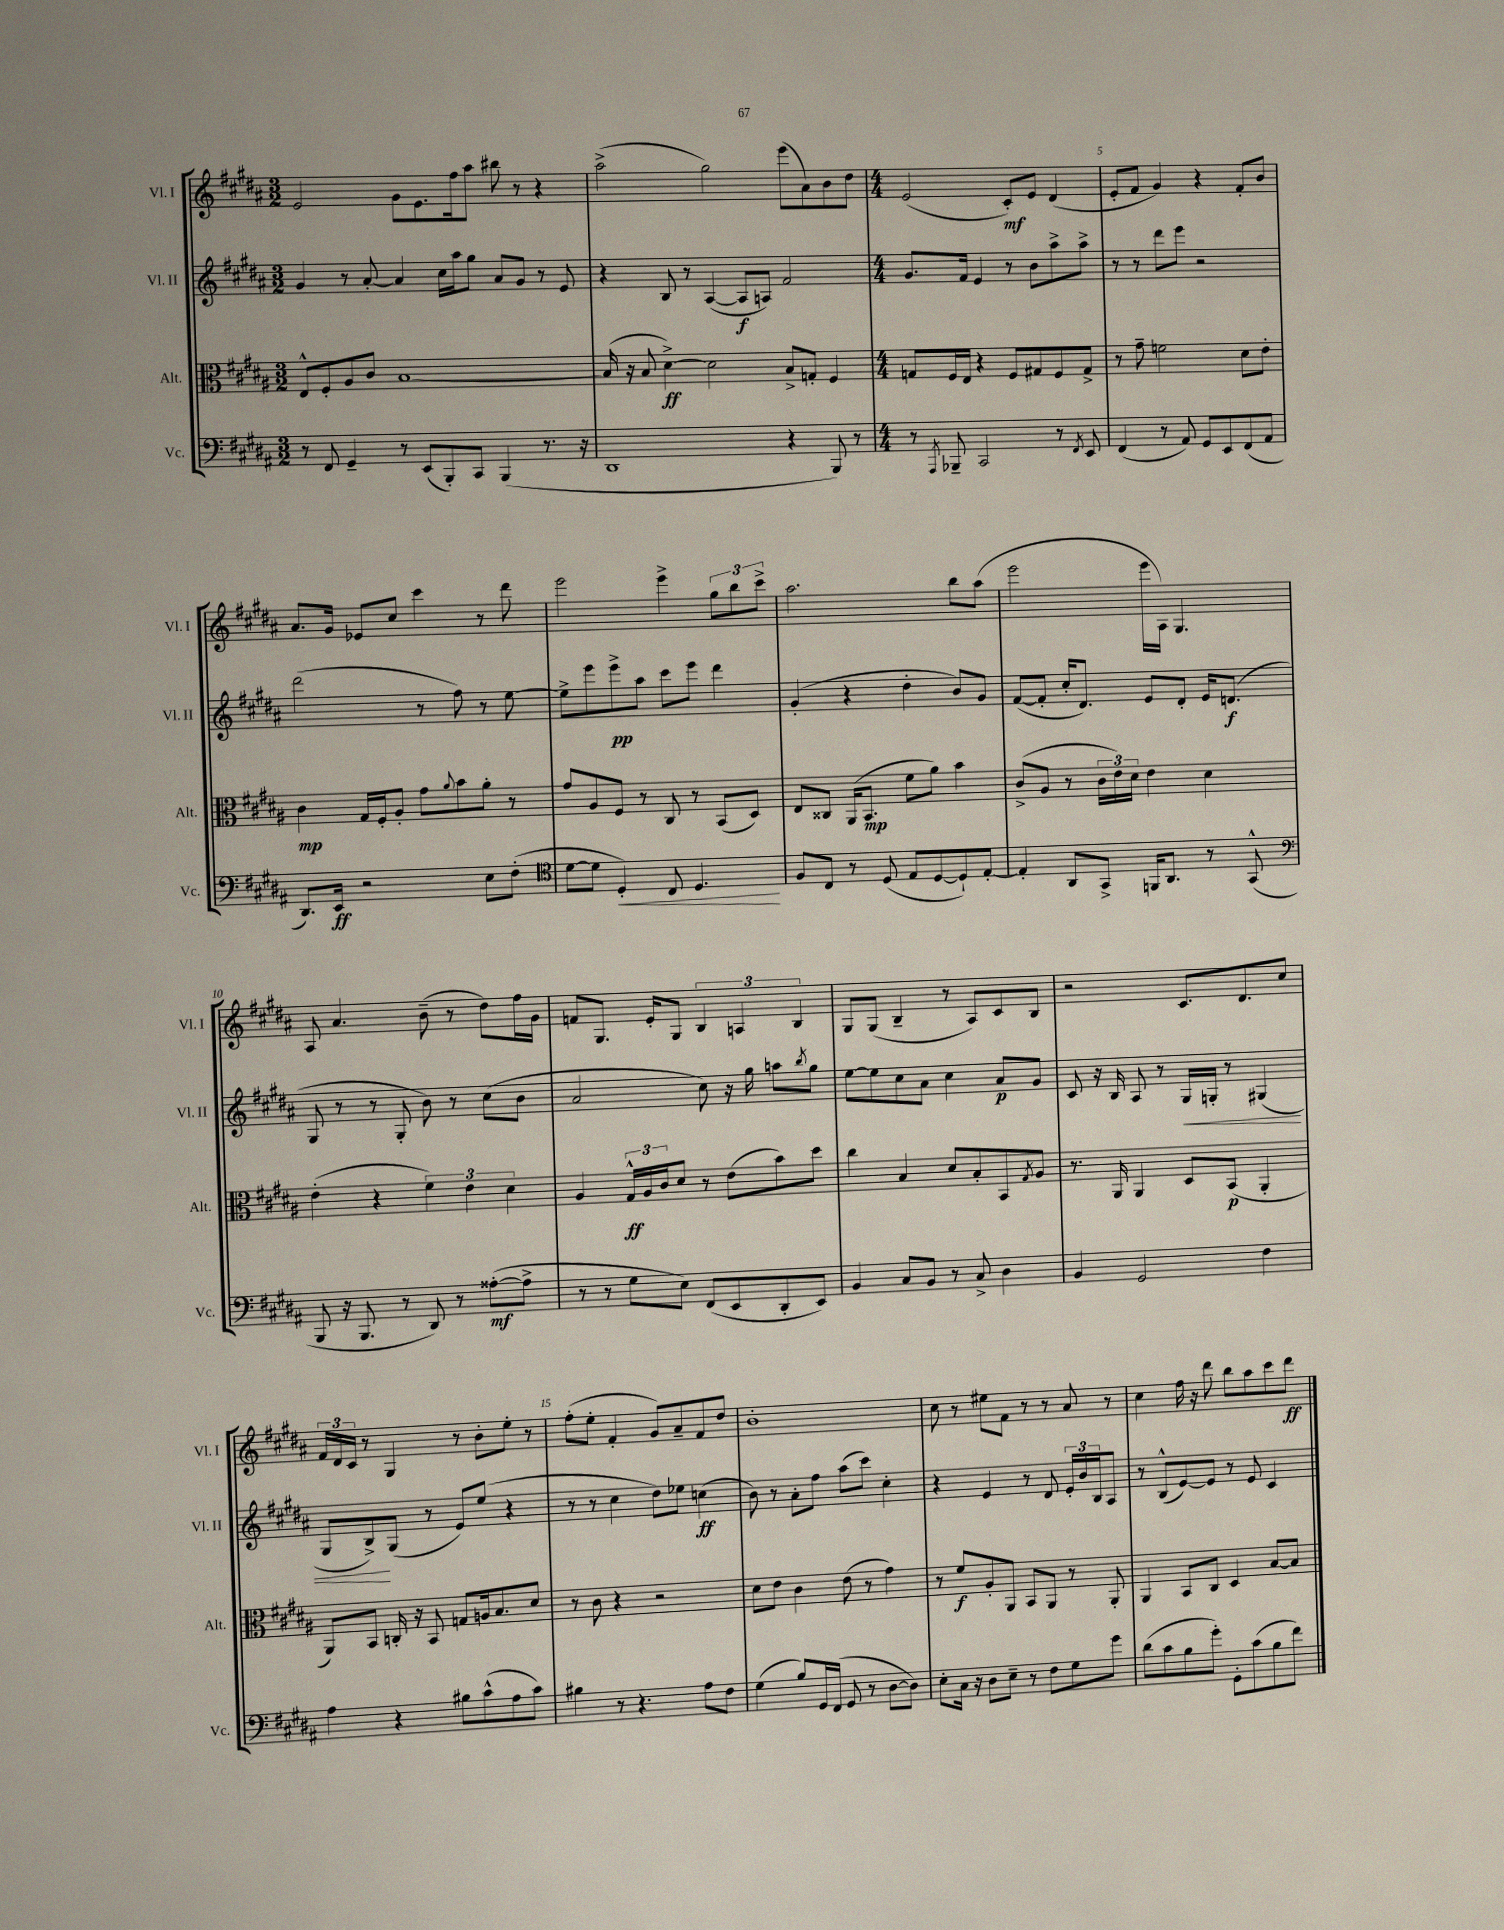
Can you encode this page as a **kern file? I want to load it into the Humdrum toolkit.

**kern	**dynam	**kern	**dynam	**kern	**dynam	**kern	**dynam
*part4	*part4	*part3	*part3	*part2	*part2	*part1	*part1
*staff4	*staff4	*staff3	*staff3	*staff2	*staff2	*staff1	*staff1
*I"Vc.	*	*I"Alt.	*	*I"Vl. II	*	*I"Vl. I	*
*I'Vc.	*	*I'Alt.	*	*I'Vl. II	*	*I'Vl. I	*
*clefF4	*	*clefC3	*	*clefG2	*	*clefG2	*
*k[f#c#g#d#a#]	*	*k[f#c#g#d#a#]	*	*k[f#c#g#d#a#]	*	*k[f#c#g#d#a#]	*
*M3/2	*	*M3/2	*	*M3/2	*	*M3/2	*
=2	=2	=2	=2	=2	=2	=2	=2
8r	.	8E^^/L	.	4g#/	.	2e/	.
8FF#/	.	8F#'/	.	.	.	.	.
4GG#~/	.	8A#/	.	8r	.	.	.
.	.	8c#/J	.	[8a#'/	.	.	.
8r	.	[1B	.	4a#/]	.	8g#\L	.
(8EE/L	.	.	.	.	.	8.e\	.
8BBB'/)	.	.	.	16cc#\LL	.	.	.
.	.	.	.	16aa#\J	.	16ff#\k	.
8CC#/J	.	.	.	8gg#\J	.	8aa#\J	.
(4BBB/	.	.	.	8a#/L	.	8bb#X\	.
.	.	.	.	8g#/J	.	8r	.
8.r	.	.	.	8r	.	4r	.
.	.	.	.	8e/	.	.	.
16r	.	.	.	.	.	.	.
=3	=3	=3	=3	=3	=3	=3	=3
1DD#	.	(16B/]	.	4r	.	(2aa#^\	.
.	.	16r	.	.	.	.	.
.	.	8B/	.	.	.	.	.
.	.	[4d#^\)	ff	8B/	.	.	.
.	.	.	.	8r	.	.	.
.	.	2d#\]	.	([4A#/	.	2gg#\)	.
.	.	.	.	8A#/L]	f	.	.
.	.	.	.	8An/J)	.	.	.
4r	.	8B^/L	.	2f#/	.	(8eee\L	.
.	.	8Gn'/J	.	.	.	8a#\)	.
8BBB/)	.	4F#/	.	.	.	8b\	.
8r	.	.	.	.	.	8dd#\J	.
=4	=4	=4	=4	=4	=4	=4	=4
*M4/4	*	*M4/4	*	*M4/4	*	*M4/4	*
8r	.	8Gn/L	.	8.g#/L	.	(2e/	.
8qAAA#/	.	.	.	.	.	.	.
8BBB-X~/	.	16F#/L	.	.	.	.	.
.	.	16E/JJ	.	16f#/Jk	.	.	.
2CC#/	.	4r	.	4e/	.	.	.
.	.	8F#/L	.	8r	.	8c#'/L)	mf
.	.	8G#X/	.	8b\L	.	8e/J	.
8r	.	8F#/	.	8aa#^\	.	(4d#/	.
8qFF#/	.	.	.	.	.	.	.
8EE/	.	8G#^/J	.	8aa#^\J	.	.	.
=5	=5	=5	=5	=5	=5	=5	=5
(4FF#/	.	8r	.	8r	.	8e'/L	.
.	.	8g#~\	.	8r	.	8f#/J	.
8r	.	2fn\	.	8ddd#\L	.	4g#/)	.
8AA#/)	.	.	.	8eee\J	.	.	.
8GG#/L	.	.	.	2r	.	4r	.
8EE/	.	.	.	.	.	.	.
(8FF#/	.	8d#\L	.	.	.	8f#'/L	.
8AA#/J	.	8e'\J	.	.	.	8b/J	.
!!LO:LB:g=z
=6	=6	=6	=6	=6	=6	=6	=6
8.DD#/L)	.	4c#\	mp	(2ddd#\	.	8.a#/L	.
16EE/Jk	ff	.	.	.	.	16g#/Jk	.
2r	.	16G#/LL	.	.	.	8e-X/L	.
.	.	16F#'/J	.	.	.	.	.
.	.	8A#'/J	.	.	.	8cc#/J	.
.	.	8g#\L	.	8r	.	4ccc#\	.
.	.	8qqa#/	.	.	.	.	.
.	.	8b\	.	8ff#\)	.	.	.
8E\L	.	8a#'\J	.	8r	.	8r	.
(8F#'\J	.	8r	.	[8ee\	.	8ddd#\	.
=7	=7	=7	=7	=7	=7	=7	=7
*clefC4	*	*	*	*	*	*	*
[8d#\L	.	8g#/L	.	8ee^\L]	.	2eee\	.
8d#\J]	.	8A#/	.	8eee\	.	.	.
!	!LO:HP:b	!	!	!	!	!	!
4D#'/)	<	8F#/J	.	8eee^\	pp	.	.
.	.	8r	.	8aa#\J	.	.	.
8C#/	.	8C#/	.	8ccc#\L	.	4eee^\	.
4.D#/	.	8r	.	8eee\J	.	.	.
.	.	(8BB/L	.	4ddd#\	.	12gg#\L	.
.	.	.	.	.	.	12bb\	.
.	.	8D#/J)	.	.	.	.	.
.	.	.	.	.	.	12ccc#^\J	.
.	[	.	.	.	.	.	.
=8	=8	=8	=8	=8	=8	=8	=8
8F#/L	.	8E/L	.	(4g#'/	.	2.aa#\	.
8C#/J	.	8C##X/J	.	.	.	.	.
8r	.	(16AA#/KL	.	4r	.	.	.
.	.	8.BB/J	mp	.	.	.	.
(8D#/	.	.	.	.	.	.	.
8E/L	.	8f#\L	.	4dd#'\	.	.	.
[8D#/	.	8a#\J)	.	.	.	.	.
8D#`/])	.	4b\	.	8b/L)	.	8bb\L	.
[8E'/J	.	.	.	8g#/J	.	(8aa#\J	.
=9	=9	=9	=9	=9	=9	=9	=9
4E'/]	.	(8c#^/L	.	([8f#/L	.	2eee\	.
.	.	8A#/J	.	8f#'/J]	.	.	.
8AA#/L	.	8r	.	16cc#'/KL	.	.	.
.	.	.	.	8.d#/J)	.	.	.
8GG#^/J	.	24c#\LL	.	.	.	.	.
.	.	24e\)	.	.	.	.	.
.	.	24d#\JJ	.	.	.	.	.
16FFn/KL	.	4e\	.	8e/L	.	16eee\LL	.
8.AA#/J	.	.	.	.	.	16A#\JJ)	.
.	.	.	.	8d#'/J	.	4.G#/	.
8r	.	4d#\	.	16e/KL	.	.	.
.	.	.	.	(8.dn/J	f	.	.
(8GG#^^/	.	.	.	.	.	.	.
!!LO:LB:g=z
=10	=10	=10	=10	=10	=10	=10	=10
*clefF4	*	*	*	*	*	*	*
8BBB/	.	(4e'\	.	8G#/	.	8A#/	.
16r	.	.	.	8r	.	4.a#/	.
8.BBB/	.	.	.	.	.	.	.
.	.	4r	.	8r	.	.	.
8r	.	.	.	8G#'/	.	.	.
8DD#/)	.	6f#\)	.	8b\)	.	(8b~\	.
8r	.	.	.	8r	.	8r	.
.	.	6e\	.	.	.	.	.
([8A##X'\L	mf	.	.	(8cc#\L	.	8dd#\L)	.
.	.	6d#\	.	.	.	.	.
8A##^\J]	.	.	.	8b\J	.	16ff#\L	.
.	.	.	.	.	.	16g#\JJ	.
=11	=11	=11	=11	=11	=11	=11	=11
8r	.	4A#/	.	2a#/	.	8fn/L	.
8r	.	.	.	.	.	8.G#/J	.
8G#\L	.	24G#^^/LL	ff	.	.	.	.
.	.	24A#/	.	.	.	.	.
.	.	.	.	.	.	16e'/KL	.
.	.	24c#/J	.	.	.	.	.
8E\J)	.	8d#/J	.	.	.	8G#/J	.
(8FF#/L	.	8r	.	8cc#\)	.	6B/	.
8EE/	.	(8e\L	.	16r	.	.	.
.	.	.	.	.	.	6An/	.
.	.	.	.	16gg#\	.	.	.
8DD#'/	.	8b\)	.	8aan\L	.	.	.
.	.	.	.	.	.	6B/	.
.	.	.	.	8qbb/	.	.	.
8EE/J)	.	8dd#\J	.	8gg#\J	.	.	.
=12	=12	=12	=12	=12	=12	=12	=12
4BB/	.	4cc#\	.	[8ee\L	.	8G#/L	.
.	.	.	.	8ee\]	.	(8G#/J	.
8C#/L	.	4B/	.	8cc#\	.	4B~/	.
8BB/J	.	.	.	8a#\J	.	.	.
8r	.	8d#/L	.	4cc#\	.	8r	.
8C#^/	.	8B'/	.	.	.	8A#/L)	.
4D#\	.	8BB/	.	8a#/L	p	8c#/	.
.	.	8qG#/	.	.	.	.	.
.	.	8A#/J	.	8g#/J	.	8B/J	.
=13	=13	=13	=13	=13	=13	=13	=13
4BB/	.	8.r	.	8c#/	.	2r	.
.	.	.	.	16r	.	.	.
.	.	16AA#/	.	16B/	.	.	.
2GG#/	.	4AA#/	.	8A#/	.	.	.
.	.	.	.	8r	.	.	.
!	!	!	!	!	!LO:HP:b	!	!
.	.	8D#/L	.	16G#/LL	<	8.c#/L	.
.	.	.	.	16Gn'/JJ	.	.	.
.	.	(8BB/J	p	8r	.	.	.
.	.	.	.	.	.	8.d#/	.
4F#\	.	4AA#'/	.	(4G#X/	.	.	.
.	.	.	.	.	.	8cc#/J	.
!!LO:LB:g=z
=14	=14	=14	=14	=14	=14	=14	=14
4A#\	.	8AA#/L)	.	8G#/L	.	24f#/LL	.
.	.	.	.	.	.	24d#/	.
.	.	.	.	.	.	24c#/JJ	.
.	.	8BB/J	.	8B^/)	.	8r	.
4r	.	16Cn'/	.	(8G#/J	[	4G#/	.
.	.	16r	.	.	.	.	.
.	.	8BB/	.	8r	.	.	.
8B#X\L	.	8Gn/L	.	8e/L)	.	8r	.
(8c#^^\	.	16An/k	.	(8ee/J	.	8b'\L	.
.	.	8.B/	.	.	.	.	.
8A#\	.	.	.	4r	.	8ee'\J	.
8c#\J)	.	8d#/J	.	.	.	8r	.
=15	=15	=15	=15	=15	=15	=15	=15
4B#X\	.	8r	.	8r	.	(8ff#'\L	.
.	.	8c#\	.	8r	.	8ee'\J	.
8r	.	4r	.	4cc#\	.	4f#'/	.
4.r	.	.	.	.	.	.	.
.	.	2r	.	8dd#\L)	.	8g#/L)	.
.	.	.	.	8ee-X\J	.	8a#~/	.
8A#\L	.	.	.	(4ccn\	ff	8f#/	.
8F#\J	.	.	.	.	.	8dd#/J	.
=16	=16	=16	=16	=16	=16	=16	=16
(4G#\	.	8d#\L	.	8b\)	.	1b'	.
.	.	8e\J	.	8r	.	.	.
8B/L)	.	4c#\	.	8a#'\L	.	.	.
16GG#/L	.	.	.	8ff#\J	.	.	.
(16FF#/JJ	.	.	.	.	.	.	.
8GG#/	.	(8e\	.	(8aa#\L	.	.	.
8r	.	8r	.	8ccc#\J)	.	.	.
[8D#\L	.	4g#\)	.	4cc#'\	.	.	.
8D#\J])	.	.	.	.	.	.	.
=17	=17	=17	=17	=17	=17	=17	=17
8E'\L	.	8r	.	4r	.	8cc#\	.
16C#\Jk	.	8f#/L	f	.	.	8r	.
16r	.	.	.	.	.	.	.
8D#\L	.	8A#'/	.	4e/	.	8ee#X\L	.
8E~\J	.	8AA#/J	.	.	.	8f#\J	.
8r	.	8BB/L	.	8r	.	8r	.
8F#\L	.	8AA#/J	.	8d#/	.	8r	.
8G#\	.	8r	.	24e'/LL	.	8a#/	.
.	.	.	.	24b/	.	.	.
.	.	.	.	24B/J	.	.	.
8g#\J	.	8AA#'/	.	8A#/J	.	8r	.
=18	=18	=18	=18	=18	=18	=18	=18
(8d#\L	.	4AA#/	.	8r	.	4cc#\	.
8c#\	.	.	.	(8B^^/L	.	.	.
8B\	.	8BB/L	.	[8e/)	.	16ff#\	.
.	.	.	.	.	.	16r	.
8g#'\J)	.	8C#/J	.	8e/J]	.	8ddd#\	.
8GG#'\L	.	4D#/	.	8r	.	8bb\L	.
(8c#\	.	.	.	8e/	.	8aa#\	.
8B\	.	[8B/L	.	4c#/	.	8ccc#\	.
8f#\J)	.	8B/J]	.	.	.	8ddd#\J	ff
==	==	==	==	==	==	==	==
*-	*-	*-	*-	*-	*-	*-	*-
